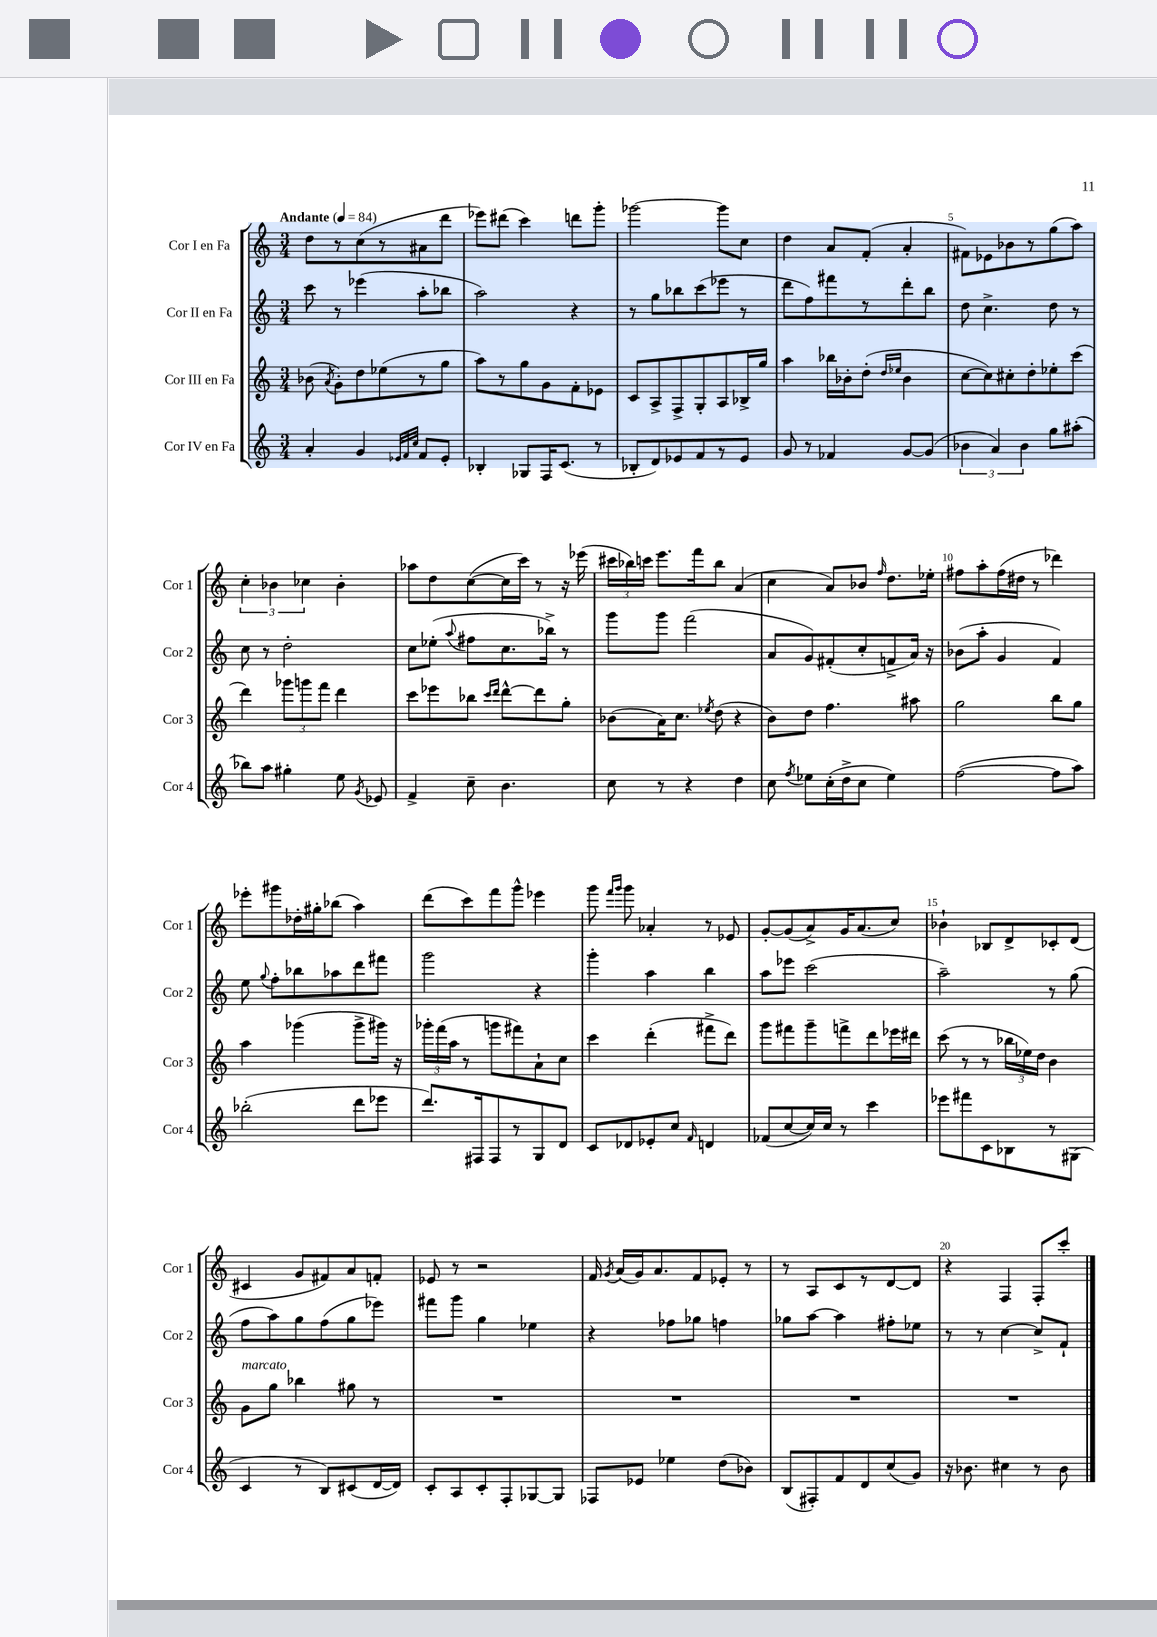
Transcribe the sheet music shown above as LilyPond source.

<<
\new StaffGroup <<
\new Staff = "s0" \with { instrumentName = "Cor I en Fa" shortInstrumentName = "Cor 1" } {
    \clef treble \key c \major \numericTimeSignature \time 3/4 \tempo "Andante" 4 = 84
    \autoBeamOff d''8[ r8 c''8( r8 ais'8 d'''8] |
    ees'''8[) dis'''8]( c'''4) d'''8[ g'''8]-. |
    ges'''2~ ges'''8[ c''8] |
    d''4 a'8[ f'8]-.( a'4-. |
    fis'8[) ees'8 bes'8 r8 g''8( a''8]) |
    \tuplet 3/2 { c''4-. bes'4 ces''4 } bes'4-. |
    aes''8[ d''8 c''8~( c''16 c'''16]) r8 r16 ees'''16( |
    \tuplet 3/2 { cis'''16[ bes''16) c'''16] } e'''8.[ f'''16 bes''8] a'4( |
    c''4 a'8[) bes'8] \grace { f''16 } d''8.[ ees''16]-. |
    fis''8[ a''8-. fis''16( dis''16] r8 des'''4) |
    ees'''8[-. gis'''8 des''16-. gis''16-. bes''8]( a''4) |
    d'''8[( c'''8) f'''8 g'''8]-^ ees'''4 |
    g'''8 \grace { f'''16[ g'''16] } g'''8 aes'4-. r8 ees'8 |
    g'8[~-. g'8( a'8->) g'16 a'8.( c''8]) |
    bes'4-! bes8[ d'8-> ces'8-. d'8]( |
    cis'4 g'8[ fis'8) a'8 f'8]-. |
    ees'8 r8 r2 |
    f'16 \acciaccatura { g'8 } a'16[( g'16) a'8. f'8 ees'8]-. r8 |
    r8 a8[ c'8 r8 d'8~ d'8] |
    r4 f4 f8[-. c'''8]-. \bar "|." |
}
\new Staff = "s1" \with { instrumentName = "Cor II en Fa" shortInstrumentName = "Cor 2" } {
    \clef treble \key c \major \numericTimeSignature \time 3/4
    \autoBeamOff c'''8 r8 ees'''4( a''8[-. bes''8] |
    a''2) r4 |
    r8 g''8[ bes''8 c'''8( ees'''8] r8 |
    d'''8[ f''8) fis'''8 r8 d'''8-. b''8] |
    d''8 c''4.-> d''8 r8 |
    c''8 r8 d''2-. |
    c''8[ ees''8]-.( \appoggiatura { a''8 } fis''8[ c''8. bes''16]->) r8 |
    g'''8[ g'''8] f'''2( |
    a'8[ g'8) fis'8-.( c''8-. f'8-> a'16]) r16 |
    bes'8[( a''8]-. g'4 f'4) |
    e''8 \appoggiatura { g''8 } f''8[-. bes''8 aes''8 d'''8 fis'''8] |
    g'''2 r4 |
    g'''4-. a''4 b''4 |
    a''8[ ees'''8] c'''2( |
    a''2--) r8 g''8( |
    f''8[ a''8) g''8 f''8( g''8 ees'''8]) |
    fis'''8[ g'''8] g''4 ees''4 |
    r4 fes''8[ ges''8] f''4 |
    ges''8[ a''8]~ a''4 fis''8[-. ees''8] |
    r8 r8 c''4~ c''8[-> f'8]-! \bar "|." |
}
\new Staff = "s2" \with { instrumentName = "Cor III en Fa" shortInstrumentName = "Cor 3" } {
    \clef treble \key c \major \numericTimeSignature \time 3/4
    \autoBeamOff bes'8( \acciaccatura { a'8 } g'8[-.) d''8 ees''8( r8 g''8] |
    a''8[) r8 g''8 g'8 f'8-. ees'8] |
    c'8[ a8-> f8-> g8-. a8 bes16-> g''16] |
    a''4 bes''16[ bes'16-. d''8]-.( \grace { d''16[ ees''16] } bes'4 |
    c''8[~ c''8) cis''8-. d''8-. ees''8-. c'''8]( |
    d'''4) \tuplet 3/2 { ges'''8[ g'''8 f'''8] } d'''4 |
    c'''8[ ees'''8 bes''8] \grace { c'''16[ d'''16] } d'''8[~-^ d'''8 g''8]-. |
    bes'8[( a'16) c''8.] \acciaccatura { ees''8 } d''8( r4 |
    b'8[) d''8] f''4. ais''8 |
    g''2 b''8[ g''8] |
    a''4 ges'''4( ges'''8[-> gis'''16]) r16 |
    \tuplet 3/2 { ges'''16[-. f'''16( a''16] } r8 g'''8[ fis'''8) a'8-! c''8] |
    c'''4 d'''4-.( fis'''8[-> d'''8]) |
    g'''8[ fis'''8 g'''8-- f'''8-> d'''8 ees'''16 dis'''16] |
    c'''8( r8 r8 \tuplet 3/2 { bes''16[ ees''16) d''16] } b'4 |
    g'8[^\markup { \italic "marcato" } g''8] bes''4 gis''8 r8 |
    R2. |
    R2. |
    R2. |
    R2. \bar "|." |
}
\new Staff = "s3" \with { instrumentName = "Cor IV en Fa" shortInstrumentName = "Cor 4" } {
    \clef treble \key c \major \numericTimeSignature \time 3/4
    \autoBeamOff a'4-. g'4 \grace { ees'32[ f'32 c''32] } f'8[ ees'8]-. |
    bes4-. ges8[ f16 c'8.]( r8 |
    bes8[-. d'8) ees'8 f'8 r8 ees'8] |
    g'8 r8 fes'4 g'8[~ g'8]( |
    \tuplet 3/2 { bes'4 a'4) bes'4 } g''8[ ais''8]-.( |
    bes''8[) a''8] gis''4-. e''8 \acciaccatura { g'8 } ees'8 |
    f'4-> c''8-- b'4. |
    c''8 r8 r4 d''4 |
    c''8 \acciaccatura { f''8 } ees''8[ c''16-.( d''16-> c''8] ees''4) |
    f''2~( f''8[ a''8]) |
    bes''2-.( d'''8[ ees'''8] |
    d'''8.[) fis16 fis8 r8 g8 d'8] |
    c'8[ des'8 ees'8-. c''8] \grace { f'16 } d'4 |
    fes'8[( c''8~ c''16) c''16] r8 c'''4 |
    ees'''8[ fis'''8 c'8 bes8 r8 gis8]( |
    c'4 r8 b8[) cis'8( d'16~ d'16]) |
    c'8[-. a8 c'8-. f8-. ges8~ ges8] |
    fes8[ ees'8] ees''4 d''8[( bes'8]) |
    b8[( fis8-.) f'8 d'8 c''8( g'8]) |
    r16 bes'8. cis''4 r8 bes'8 \bar "|." |
}
>>
>>
\layout { \context { \Score \override BarNumber.break-visibility = ##(#f #t #t) barNumberVisibility = #(every-nth-bar-number-visible 5) } }
